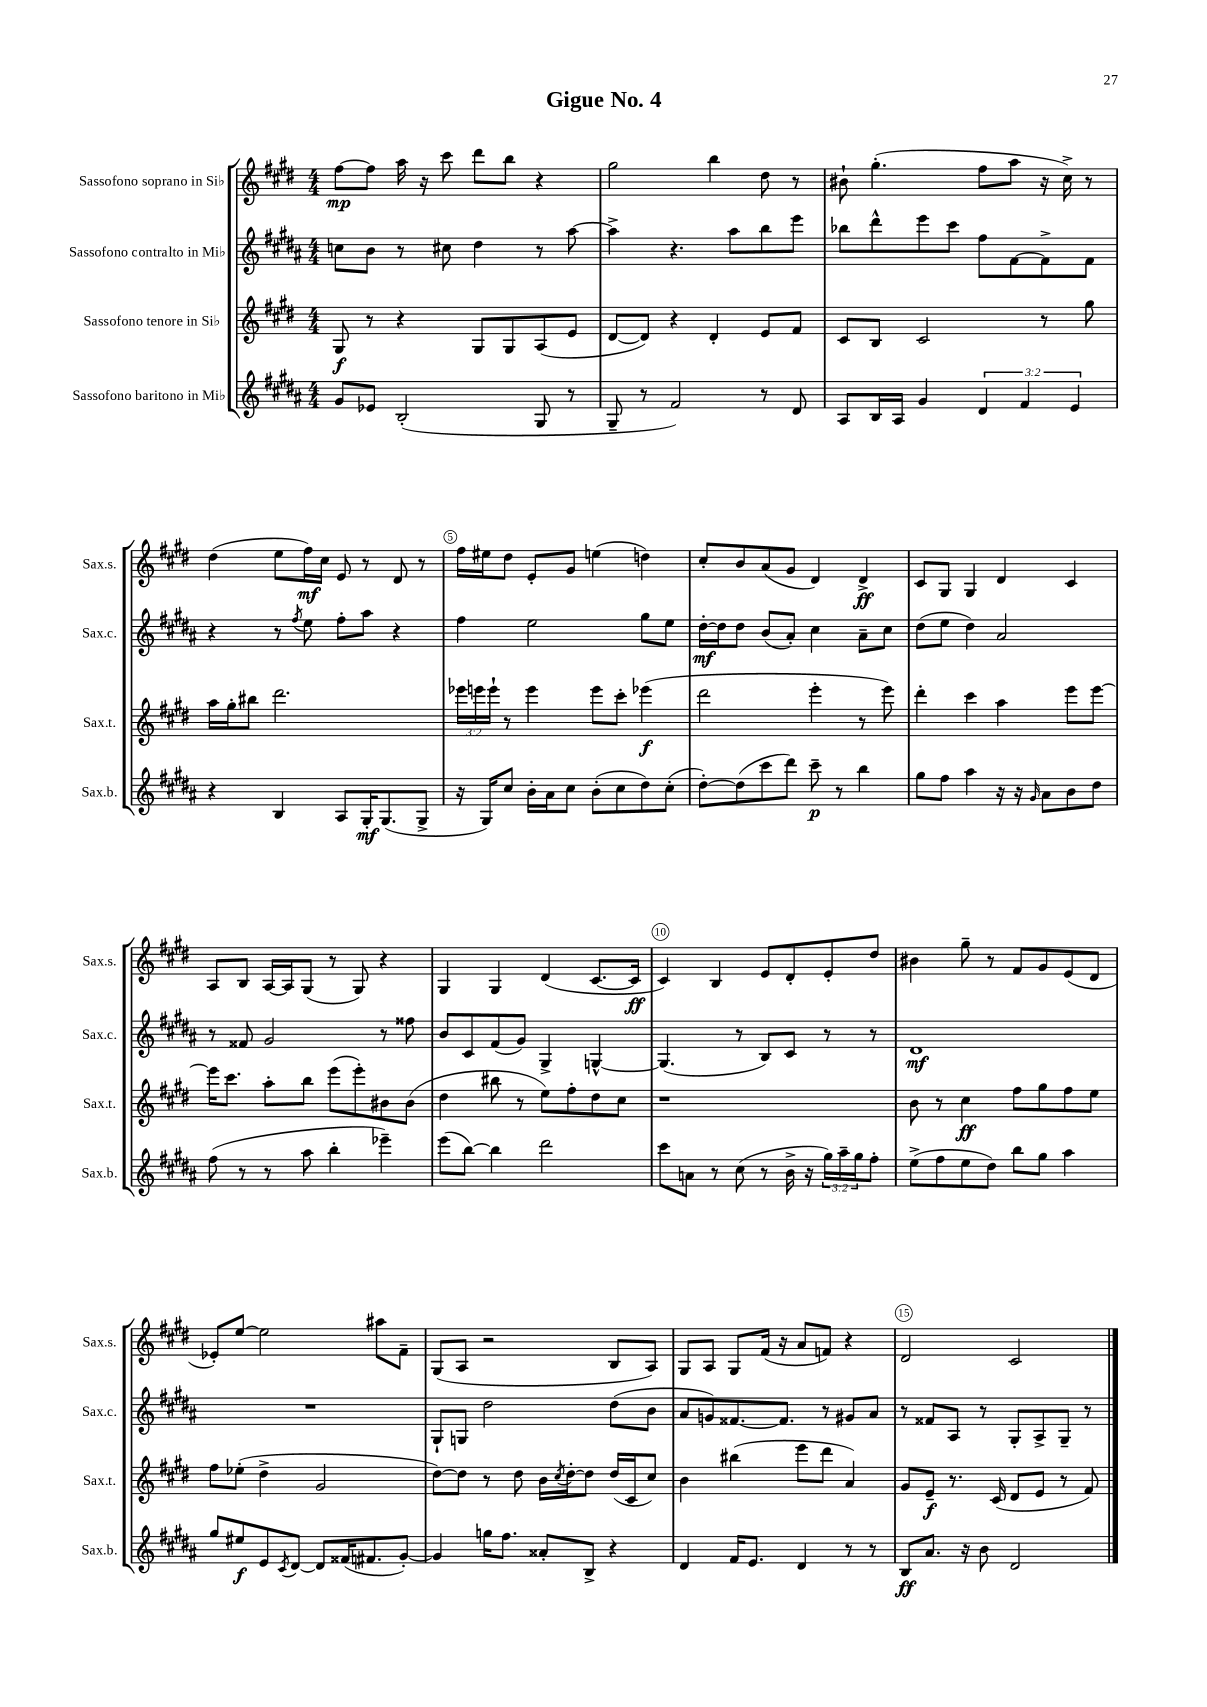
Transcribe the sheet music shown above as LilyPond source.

\header { title = "Gigue No. 4" }
<<
\new StaffGroup <<
\new Staff = "s0" \with { instrumentName = "Sassofono soprano in Sib" shortInstrumentName = "Sax.s." } {
    \clef treble \key e \major \numericTimeSignature \time 4/4
    fis''8~\mp fis''8 a''16 r16 cis'''8 dis'''8 b''8 r4 |
    gis''2 b''4 dis''8 r8 |
    bis'8-! gis''4.-.( fis''8 a''8 r16 cis''16->) r8 |
    dis''4( e''8 fis''16\mf) cis''16 e'8 r8 dis'8 r8 |
    fis''16 eis''16 dis''8 e'8-. gis'8 e''4( d''4) |
    cis''8-. b'8 a'8( gis'8 dis'4) dis'4->\ff |
    cis'8 gis8 gis4 dis'4 cis'4 |
    a8 b8 a16~ a16 gis8( r8 gis8) r4 |
    gis4 gis4 dis'4( cis'8.~ cis'16\ff |
    cis'4) b4 e'8 dis'8-. e'8-. dis''8 |
    bis'4 gis''8-- r8 fis'8 gis'8 e'8( dis'8 |
    ees'8-.) e''8~ e''2 ais''8 fis'8-- |
    gis8( a8 r2 b8 a8) |
    gis8 a8 gis8 fis'16( r16 a'8 f'8) r4 |
    dis'2 cis'2 \bar "|." |
}
\new Staff = "s1" \with { instrumentName = "Sassofono contralto in Mib" shortInstrumentName = "Sax.c." } {
    \clef treble \key b \major \numericTimeSignature \time 4/4
    c''8 b'8 r8 cis''8 dis''4 r8 ais''8~ |
    ais''4-> r4. ais''8 b''8 e'''8 |
    bes''8 dis'''8-^ e'''8 cis'''8 fis''8 fis'8~ fis'8-> fis'8 |
    r4 r8 \acciaccatura { fis''8 } e''8 fis''8-. ais''8 r4 |
    fis''4 e''2 gis''8 e''8 |
    dis''16~-.\mf dis''16 dis''8 b'8( ais'8-.) cis''4 ais'8-- cis''8 |
    dis''8( e''8 dis''4) ais'2 |
    r8 fisis'8 gis'2 r8 fisis''8 |
    b'8 cis'8 fis'8( gis'8) gis4-> g4~-^ |
    g4.( r8 b8) cis'8 r8 r8 |
    dis'1\mf |
    R1 |
    gis8-! g8 dis''2 dis''8( b'8 |
    ais'8 g'8) fisis'8.~ fisis'8. r8 gis'8 ais'8 |
    r8 fisis'8 ais8 r8 gis8-. ais8-> gis8-- r8 \bar "|." |
}
\new Staff = "s2" \with { instrumentName = "Sassofono tenore in Sib" shortInstrumentName = "Sax.t." } {
    \clef treble \key e \major \numericTimeSignature \time 4/4 \override Staff.TupletNumber.text = #tuplet-number::calc-fraction-text
    gis8\f r8 r4 gis8 gis8 a8( e'8 |
    dis'8~ dis'8) r4 dis'4-. e'8 fis'8 |
    cis'8 b8 cis'2 r8 gis''8 |
    a''16 gis''16-. bis''8 dis'''2. |
    \tuplet 3/2 { ees'''16 e'''16 e'''16-! } r8 e'''4 e'''8 cis'''8-. ees'''4\f( |
    dis'''2 e'''4-. r8 e'''8) |
    dis'''4-. cis'''4 a''4 e'''8 e'''8~ |
    e'''16 cis'''8. a''8-. b''8 e'''8( e'''8-.) bis'8 bis'8( |
    dis''4 bis''8 r8 e''8) fis''8-. dis''8 cis''8 |
    r1 |
    b'8 r8 cis''4\ff fis''8 gis''8 fis''8 e''8 |
    fis''8 ees''8-.( dis''4-> gis'2 |
    dis''8~) dis''8 r8 dis''8 b'16 \acciaccatura { cis''8 } dis''16~-. dis''8 dis''16( cis'16 cis''8) |
    b'4 bis''4( e'''8 dis'''8 a'4) |
    gis'8 e'8--\f r8. cis'16( dis'8 e'8 r8 fis'8) \bar "|." |
}
\new Staff = "s3" \with { instrumentName = "Sassofono baritono in Mib" shortInstrumentName = "Sax.b." } {
    \clef treble \key b \major \numericTimeSignature \time 4/4 \override Staff.TupletNumber.text = #tuplet-number::calc-fraction-text
    gis'8 ees'8 b2-.( gis8 r8 |
    gis8-- r8 fis'2) r8 dis'8 |
    ais8 b16 ais16 gis'4 \tuplet 3/2 { dis'4 fis'4 e'4 } |
    r4 b4 ais8 gis16-.\mf gis8.( gis8-> |
    r16 gis16) cis''8 b'16-. ais'16 cis''8 b'8-.( cis''8 dis''8) cis''8-.( |
    dis''8~-.) dis''8( cis'''8 dis'''8) cis'''8--\p r8 b''4 |
    gis''8 fis''8 ais''4 r16 r16 \grace { gis'16 } ais'8 b'8 dis''8 |
    fis''8( r8 r8 ais''8 b''4-. ees'''4--) |
    e'''8( b''8~) b''4 dis'''2 |
    cis'''8 a'8 r8 cis''8( r8 b'16-> r16 \tuplet 3/2 { gis''16) ais''16-- gis''16 } fis''8-. |
    e''8->( fis''8 e''8 dis''8) b''8 gis''8 ais''4 |
    gis''8 eis''8\f e'8 \acciaccatura { cis'8 } dis'8~ dis'8 fisis'16( fis'8. gis'8~-.) |
    gis'4 g''16 fis''8. aisis'8-. b8-> r4 |
    dis'4 fis'16 e'8. dis'4 r8 r8 |
    b8\ff ais'8. r16 b'8 dis'2 \bar "|." |
}
>>
>>
\layout { \context { \Score \override BarNumber.break-visibility = ##(#f #t #t) barNumberVisibility = #(every-nth-bar-number-visible 5) \override BarNumber.stencil = #(make-stencil-circler 0.1 0.3 ly:text-interface::print) } }
